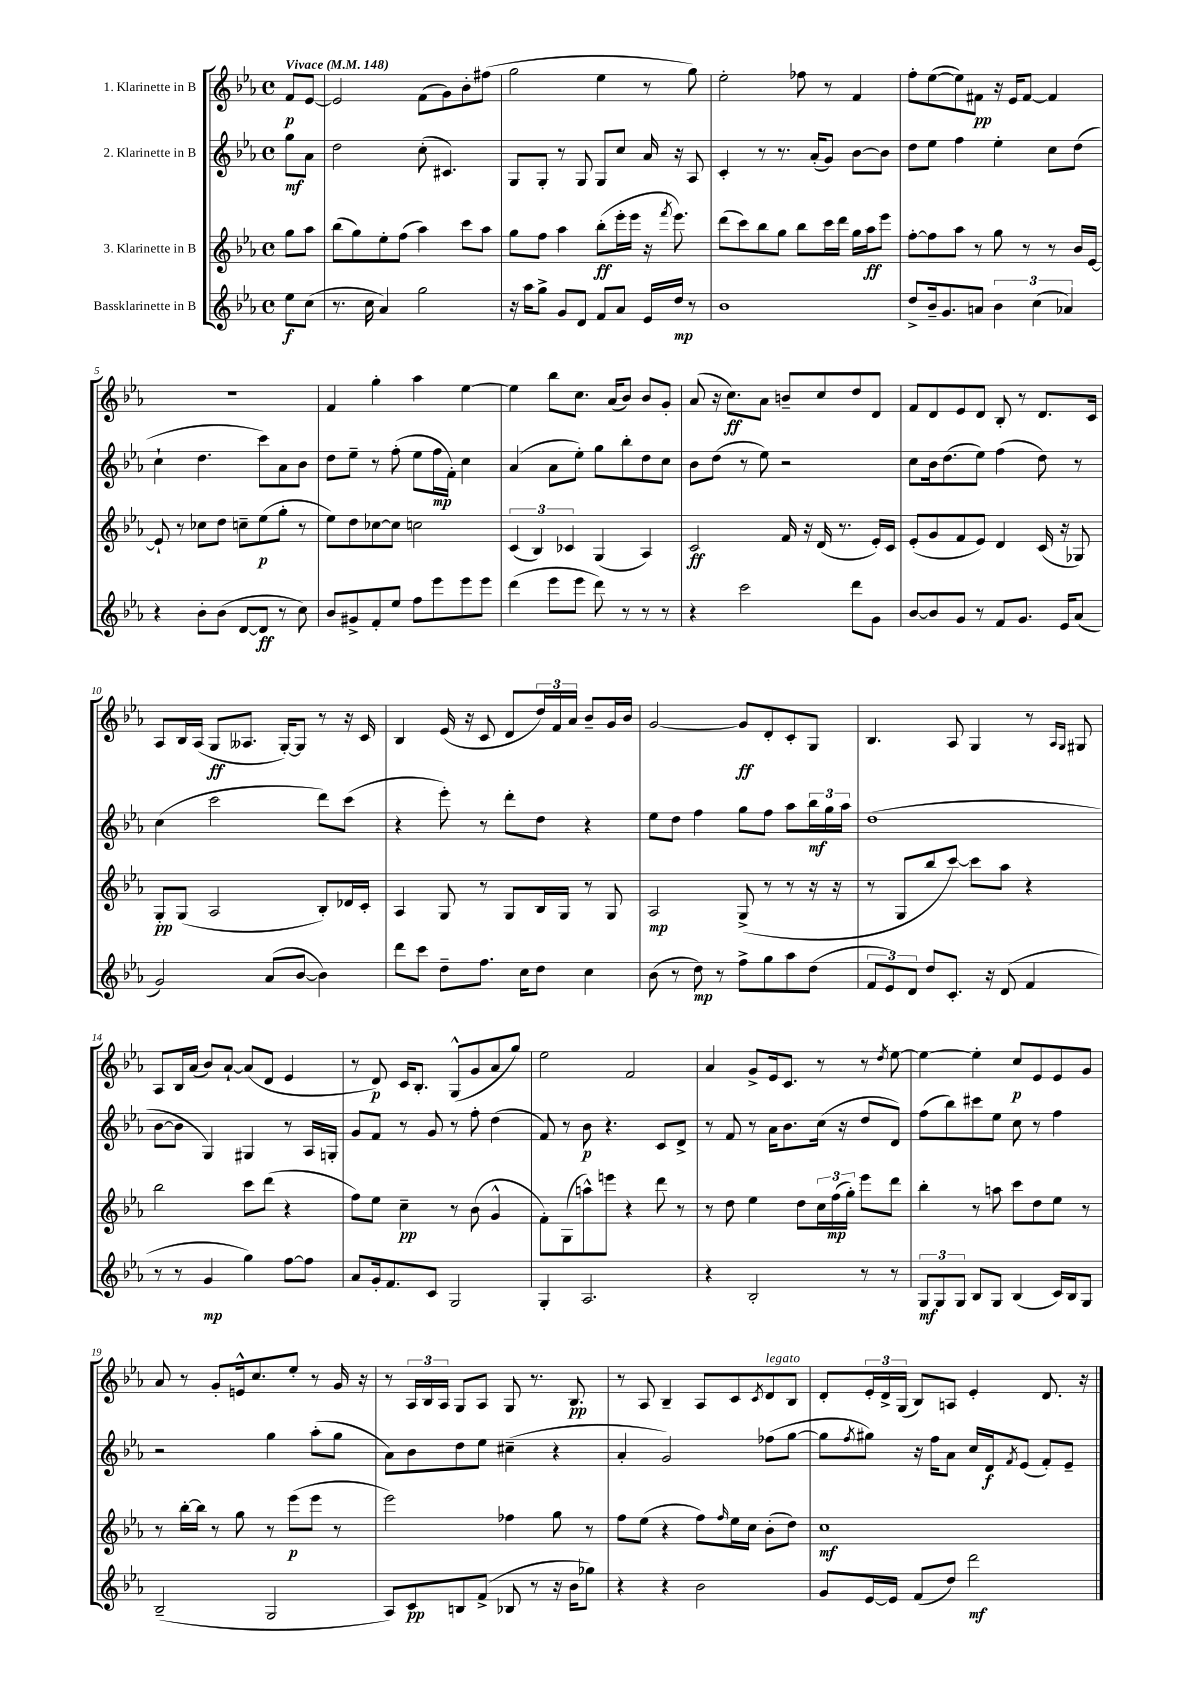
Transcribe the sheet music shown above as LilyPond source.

<<
\new StaffGroup <<
\new Staff = "s0" \with { instrumentName = "1. Klarinette in B" } {
    \clef treble \key ees \major \defaultTimeSignature \time 4/4 \partial 4 \tempo "Vivace" 4 = 148
    f'8\p ees'8~ |
    ees'2 f'8( g'8) bes'8-. fis''8( |
    g''2 ees''4 r8 g''8) |
    ees''2-. fes''8 r8 f'4 |
    f''8-. ees''8~( ees''8) fis'8\pp r16 ees'16 fis'8~ fis'4 |
    R1 |
    f'4 g''4-. aes''4 ees''4~ |
    ees''4 bes''8 c''8. aes'16( bes'8) bes'8 g'8-. |
    aes'8( r16 c''8.\ff) aes'8 b'8-- c''8 d''8 d'8 |
    f'8 d'8 ees'8 d'8 bes8-. r8 d'8. c'16 |
    aes8 bes16 aes16( g8\ff aeses8. g16~-.) g8 r8 r16 c'16 |
    bes4 ees'16( r16 c'8 d'8 \tuplet 3/2 { d''16) f'16 aes'16 } bes'8-- g'16 bes'16 |
    g'2~ g'8\ff d'8-. c'8-. g8 |
    bes4. aes8 g4 r8 \grace { aes16 g16 } gis8 |
    aes8 bes16 aes'16( bes'8) aes'8~-! aes'8( d'8 ees'4 |
    r8 d'8\p) c'16 bes8.-. g8-^( g'8 aes'8 g''8) |
    ees''2 f'2 |
    aes'4 g'8-> ees'16 c'8. r8 r8 \acciaccatura { d''8 } ees''8~ |
    ees''4~ ees''4-. c''8\p ees'8 ees'8 g'8 |
    aes'8 r8 g'8-. e'16-^ c''8. ees''8-. r8 g'16 r16 |
    r8 \tuplet 3/2 { aes16 bes16 aes16 } g8 aes8 g8 r8. bes8.\pp |
    r8 aes8 bes4-- aes8 c'8 \acciaccatura { c'8 } d'8^\markup { \italic "legato" } bes8 |
    d'8-. \tuplet 3/2 { ees'16-. d'16-> g16( } bes8) a8 ees'4-. d'8. r16 \bar "|." |
}
\new Staff = "s1" \with { instrumentName = "2. Klarinette in B" } {
    \clef treble \key ees \major \defaultTimeSignature \time 4/4 \partial 4
    g''8\mf aes'8 |
    d''2 c''8-.( cis'4.) |
    g8 g8-. r8 g8 g8 c''8 aes'16 r16 aes8 |
    c'4-. r8 r8. aes'16-.( g'8) bes'8~ bes'8 |
    d''8 ees''8 f''4 ees''4-. c''8 d''8( |
    c''4-! d''4. c'''8) aes'8 bes'8 |
    d''8 ees''8-- r8 f''8-.( ees''8 f''16\mp f'16-.) c''4 |
    aes'4( aes'8 ees''8-.) g''8 bes''8-. d''8 c''8 |
    bes'8 d''8( r8 ees''8) r2 |
    c''8 bes'16 d''8.( ees''8) f''4( d''8) r8 |
    c''4( c'''2 d'''8) c'''8( |
    r4 ees'''8-.) r8 d'''8-. d''8 r4 |
    ees''8 d''8 f''4 g''8 f''8 aes''8 \tuplet 3/2 { bes''16\mf g''16 aes''16 } |
    d''1( |
    bes'8~ bes'8 g4) gis4 r8 aes16 g16-. |
    g'8 f'8 r8 g'8 r8 f''8-. d''4( |
    f'8) r8 bes'8\p r4. c'8 d'8-> |
    r8 f'8 r8 aes'16 bes'8. c''16( r16 d''8 d'8) |
    f''8( bes''8) cis'''8 ees''8 c''8 r8 f''4 |
    r2 g''4 aes''8-.( g''8 |
    aes'8) bes'8 d''8 ees''8 cis''4--( r4 |
    aes'4-. g'2) fes''8( g''8~ |
    g''8 \acciaccatura { f''8 } gis''8) r16 f''16 aes'8 c''16 d'16\f \acciaccatura { f'8 } ees'8( f'8-.) ees'8-- \bar "|." |
}
\new Staff = "s2" \with { instrumentName = "3. Klarinette in B" } {
    \clef treble \key ees \major \defaultTimeSignature \time 4/4 \partial 4
    g''8 aes''8 |
    bes''8( g''8) ees''8-. f''8( aes''4) c'''8 aes''8 |
    g''8 f''8 aes''4 bes''8-.\ff( ees'''16-. ees'''16 r16 \acciaccatura { f'''8 } ees'''8.) |
    d'''8( c'''8) bes''8 g''8 bes''8 c'''16 d'''16 g''16 aes''16\ff ees'''8 |
    f''8~-. f''8 aes''8 r8 g''8 r8 r8 bes'16 ees'16~ |
    ees'8-! r8 ces''8 d''8 c''8-- ees''8\p( g''8-. r8 |
    ees''8) d''8 ces''8~ ces''8 c''2 |
    \tuplet 3/2 { c'4( bes4) ces'4 } g4( aes4) |
    c'2\ff f'16 r16 d'16( r8. ees'16-.) c'16 |
    ees'8-.( g'8 f'8 ees'8) d'4 c'16( r16 ges8) |
    g8-.\pp g8( aes2 bes8-.) des'16 c'16-. |
    aes4 g8 r8 g8 bes16 g16 r8 g8 |
    aes2\mp g8->( r8 r8 r16 r16 |
    r8 g8 bes''8 c'''8~) c'''8 aes''8 r4 |
    bes''2 c'''8 d'''8( r4 |
    f''8) ees''8 c''4--\pp r8 bes'8( g'4-^ |
    f'8-.) g8( a''8-^) e'''8 r4 d'''8 r8 |
    r8 d''8 ees''4 d''8 \tuplet 3/2 { c''16 f''16\mp( g''16-.) } ees'''8 d'''8 |
    bes''4-. r8 a''8 c'''8 d''8 ees''8 r8 |
    r8 bes''16~-. bes''16 r8 g''8 r8 ees'''8\p( ees'''8 r8 |
    ees'''2) fes''4 g''8 r8 |
    f''8 ees''8( r4 f''8) \grace { f''16 } ees''16 c''16 bes'8-.( d''8) |
    c''1\mf \bar "|." |
}
\new Staff = "s3" \with { instrumentName = "Bassklarinette in B" } {
    \clef treble \key ees \major \defaultTimeSignature \time 4/4 \partial 4
    ees''8\f c''8( |
    r8. c''16 aes'4) g''2 |
    r16 aes''16 g''8-> g'8 d'8 f'8 aes'8 ees'16 d''16\mp r8 |
    bes'1 |
    d''8-> bes'16-- g'8. a'8 \tuplet 3/2 { bes'4 c''4( aes'4) } |
    r4 bes'8-. bes'8( d'8~ d'8\ff r8 c''8) |
    bes'8 gis'8-> f'8-. ees''8 f''8 ees'''8 ees'''8 ees'''8 |
    d'''4( ees'''8 ees'''8 d'''8) r8 r8 r8 |
    r4 c'''2 d'''8 g'8 |
    bes'8~ bes'8 g'8 r8 f'8 g'8. ees'16 aes'8( |
    g'2) aes'8( bes'8~ bes'4) |
    d'''8 c'''8 d''8-- f''8. c''16 d''8 c''4 |
    bes'8( r8 d''8\mp) r8 f''8-> g''8 aes''8 d''8( |
    \tuplet 3/2 { f'8 ees'8) d'8 } d''8 c'8.-. r16 d'8( f'4 |
    r8 r8 g'4\mp g''4) f''8~ f''8 |
    aes'8 g'16-. f'8. c'8 g2 |
    g4-. aes2. |
    r4 bes2-. r8 r8 |
    \tuplet 3/2 { g8\mf g8 g8 } bes8 g8 bes4( c'16) bes16 g8 |
    bes2--( g2 |
    aes8) c'8\pp b8 f'8->( bes8 r8 r16 bes'16 ges''8) |
    r4 r4 bes'2 |
    g'8 ees'16~ ees'16 f'8( d''8) d'''2\mf \bar "|." |
}
>>
>>
